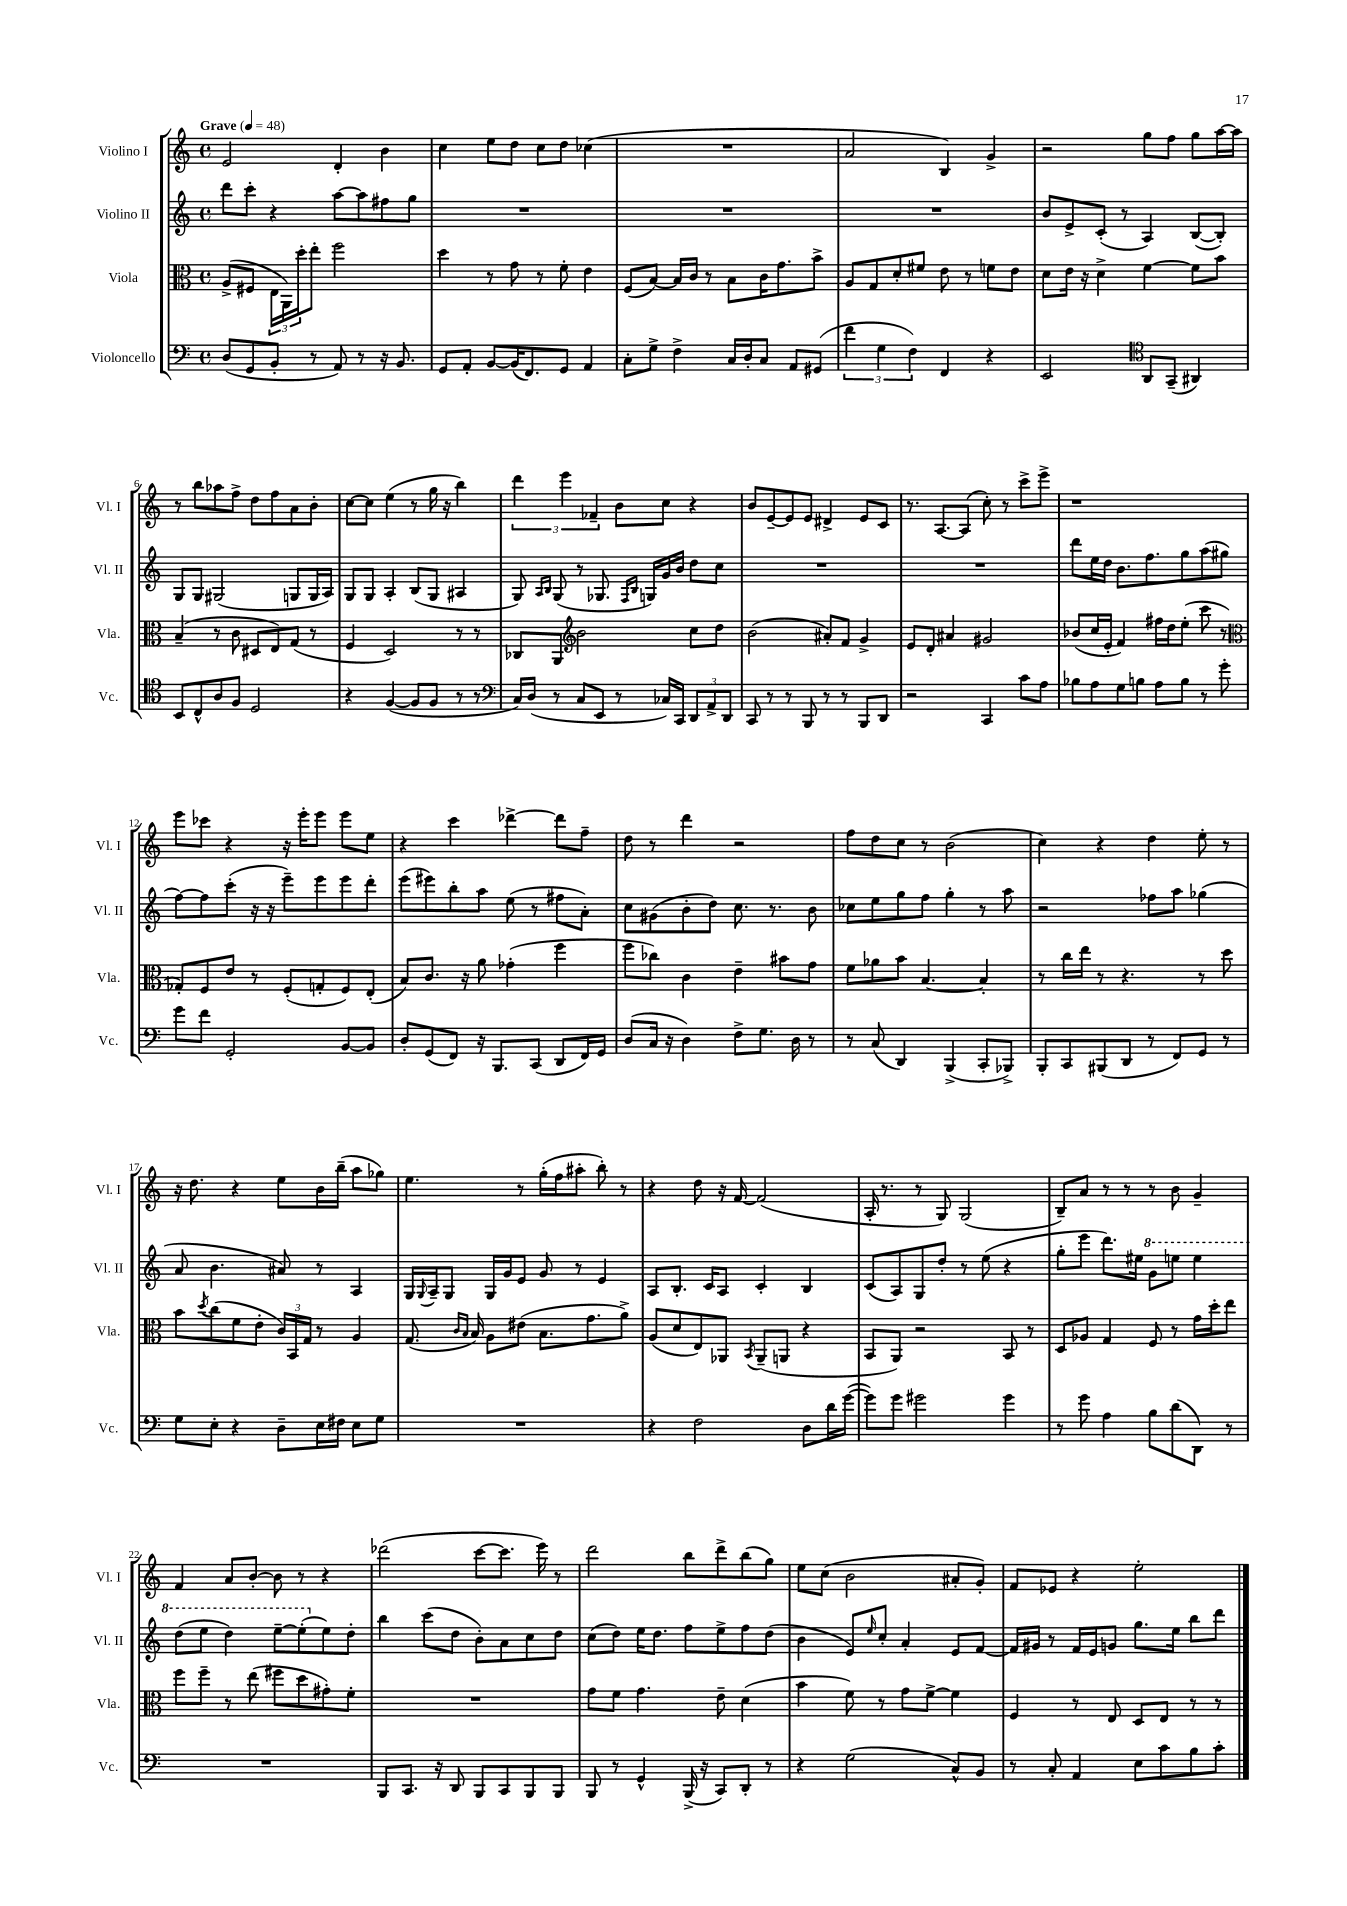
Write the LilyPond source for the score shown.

<<
\new StaffGroup <<
\new Staff = "s0" \with { instrumentName = "Violino I" shortInstrumentName = "Vl. I" } {
    \clef treble \key c \major \defaultTimeSignature \time 4/4 \tempo "Grave" 4 = 48
    e'2 d'4-. b'4 |
    c''4 e''8 d''8 c''8 d''8 ces''4( |
    R1 |
    a'2 b4) g'4-> |
    r2 g''8 f''8 g''8 a''16~ a''16 |
    r8 b''8 aes''8 f''8-> d''8 f''8 a'8 b'8-. |
    c''8~ c''8 e''4( r8 g''16 r16 b''4) |
    \tuplet 3/2 { d'''4 e'''4 fes'4-- } b'8 c''8 r4 |
    b'8 e'8~-- e'8 e'8 dis'4-> e'8 c'8 |
    r8. a8.~ a8( c''8-.) r8 c'''8-> e'''8-> |
    r1 |
    e'''8 ces'''8 r4 r16 e'''16-. e'''8 e'''8 e''8 |
    r4 c'''4 des'''4~-> des'''8 f''8-- |
    d''8 r8 d'''4 r2 |
    f''8 d''8 c''8 r8 b'2( |
    c''4) r4 d''4 e''8-. r8 |
    r16 d''8. r4 e''8 b'16 b''16--( a''8 ges''8) |
    e''4. r8 g''16-.( f''16 ais''8-. b''8-.) r8 |
    r4 d''8 r16 f'16~ f'2( |
    a16-. r8. r8 g8) g2( |
    b8--) a'8 r8 r8 r8 b'8 g'4-- |
    f'4 a'8 b'8~-. b'8 r8 r4 |
    des'''2( c'''8~ c'''8. e'''16) r8 |
    d'''2 b''8 d'''8-> b''8( g''8) |
    e''8 c''8( b'2 ais'8-. g'8-.) |
    f'8 ees'8 r4 e''2-. \bar "|." |
}
\new Staff = "s1" \with { instrumentName = "Violino II" shortInstrumentName = "Vl. II" } {
    \clef treble \key c \major \defaultTimeSignature \time 4/4
    d'''8 c'''8-. r4 a''8~ a''8 fis''8 g''8 |
    R1 |
    R1 |
    R1 |
    b'8 e'8-> c'8-.( r8 a4) b8~( b8-.) |
    g8 g8 gis2( g8 g16 a16) |
    g8 g8 a4-. b8( g8 ais4 |
    g8) \grace { a16 b16 } g8( r8 ges8. \grace { f16 b16 } g16) g'16 b'16 d''8 c''8 |
    R1 |
    R1 |
    d'''8 e''16 d''16 b'8. f''8. g''8 a''8( gis''8 |
    f''8~) f''8 c'''8-.( r16 r16 e'''8--) e'''8 e'''8 d'''8-. |
    e'''8( eis'''8) b''8-. a''8 e''8( r8 fis''8 a'8-.) |
    c''8 gis'8( b'8-. d''8) c''8. r8. b'8 |
    ces''8 e''8 g''8 f''8 g''4-. r8 a''8 |
    r2 fes''8 a''8 ges''4( |
    a'8 b'4. ais'8) r8 a4 |
    g16 \appoggiatura { g8 } a16-- g8 g16 g'16 e'8 g'8 r8 e'4 |
    a8 b8.-. c'16 a8 c'4-. b4 |
    c'8( a8) g8 d''8-. r8 e''8( r4 |
    g''8-. e'''8 d'''8.) eis''16 \ottava #1 g''8 e'''!8 e'''4 |
    d'''8( e'''8 d'''4) e'''8~-- e'''8-.( \ottava #0 e''8) d''8-. |
    b''4 c'''8( d''8 b'8-.) a'8 c''8 d''8 |
    c''8( d''8) e''16 d''8. f''8 e''8-> f''8 d''8( |
    b'4 e'8) \grace { e''16 } c''8-. a'4-. e'8 f'8~ |
    f'16 gis'16 r8 f'16 e'16 g'8 g''8. e''16 b''8 d'''8 \bar "|." |
}
\new Staff = "s2" \with { instrumentName = "Viola" shortInstrumentName = "Vla." } {
    \clef alto \key c \major \defaultTimeSignature \time 4/4
    a8->( fis8 \tuplet 3/2 { e16 a,16) d''16-. } e''8-. f''2 |
    d''4 r8 g'8 r8 f'8-. e'4 |
    f8( b8~) b16 c'16 r8 b8 c'16 g'8. b'8-> |
    a8 g8 d'8-. fis'8 e'8 r8 f'8 e'8 |
    d'8 e'16 r16 d'4-> f'4~ f'8 b'8 |
    b4--( r8 c'8 dis8 e8) g8( r8 |
    f4 d2) r8 r8 |
    ces8 a,8 \clef treble b'2 c''8 d''8 |
    b'2( ais'8-.) f'8 g'4-> |
    e'8 d'8-. ais'4 gis'2 |
    bes'8( c''16 e'16-. f'4) fis''16 d''16 e''8-.( c'''8 r8 |
    \clef alto ges8-.) f8 e'8 r8 f8-.( g8-. f8) e8-.( |
    b8) c'8. r16 a'8 ges'4-.( f''4 |
    f''8 ces''8) c'4 e'4-- bis'8 g'8 |
    f'8 aes'8 b'8 b4.~ b4-. |
    r8 c''16 e''16 r8 r4. r8 d''8 |
    b'8 \acciaccatura { d''8 } c''8( f'8 e'8-. \tuplet 3/2 { c'16) b,16 g16 } r8 a4 |
    g8.( \grace { c'16 b16 } b16) a8 eis'8( b8. g'8. a'8->) |
    a8( d'8 e8) aes,8 \acciaccatura { b,8 } aes,8--( a,8 r4 |
    b,8 a,8) r2 b,8 r8 |
    d8 aes8 g4 f8 r8 g'16 d''16-. e''8 |
    f''8 f''8-- r8 e''8( fis''8 d''8 gis'8-.) f'8-. |
    R1 |
    g'8 f'8 g'4. e'8-- d'4( |
    b'4 f'8) r8 g'8 f'8~-> f'4 |
    f4 r8 e8 d8 e8 r8 r8 \bar "|." |
}
\new Staff = "s3" \with { instrumentName = "Violoncello" shortInstrumentName = "Vc." } {
    \clef bass \key c \major \defaultTimeSignature \time 4/4
    d8( g,8 b,8-. r8 a,8) r8 r16 b,8. |
    g,8 a,8-. b,8~ b,16( f,8.) g,8 a,4 |
    c8-. g8-> f4-> c16 d16-. c8 a,8 gis,8( |
    \tuplet 3/2 { f'4 g4 f4) } f,4 r4 |
    e,2 \clef tenor a,8 g,8--( ais,4) |
    b,8 c8-^ a8 f8 d2 |
    r4 f4~( f8 f8 r8 r8 |
    \clef bass c16) d16( r8 c8 e,8 r8 ces16) c,16 \tuplet 3/2 { d,8 a,8-> d,8 } |
    c,8 r8 r8 b,,8 r8 r8 b,,8 d,8 |
    r2 c,4 c'8 a8 |
    bes8 a8 g8 b8 a8 b8 r8 g'8-. |
    g'8 f'8 g,2-. b,8~ b,8 |
    d8-. g,8( f,8) r16 b,,8. c,8( d,8 f,16) g,16 |
    d8( c16 r16 d4) f8-> g8. d16 r8 |
    r8 c8( d,4) b,,4->( c,8-. bes,,8->) |
    b,,8-. c,8 bis,,8( d,8 r8 f,8) g,8 r8 |
    g8 e8-. r4 d8-- e16 fis16 e8 g8 |
    R1 |
    r4 f2 d8 d'16 g'16~( |
    g'8) g'8 gis'2 gis'4 |
    r8 g'8 a4 b8 d'8( d,8) r8 |
    R1 |
    b,,8 c,8. r16 d,8 b,,8 c,8 b,,8 b,,8 |
    b,,8 r8 g,4-^ b,,16->( r16 c,8) d,8-. r8 |
    r4 g2( c8-^) b,8 |
    r8 c8-. a,4 e8 c'8 b8 c'8-. \bar "|." |
}
>>
>>
